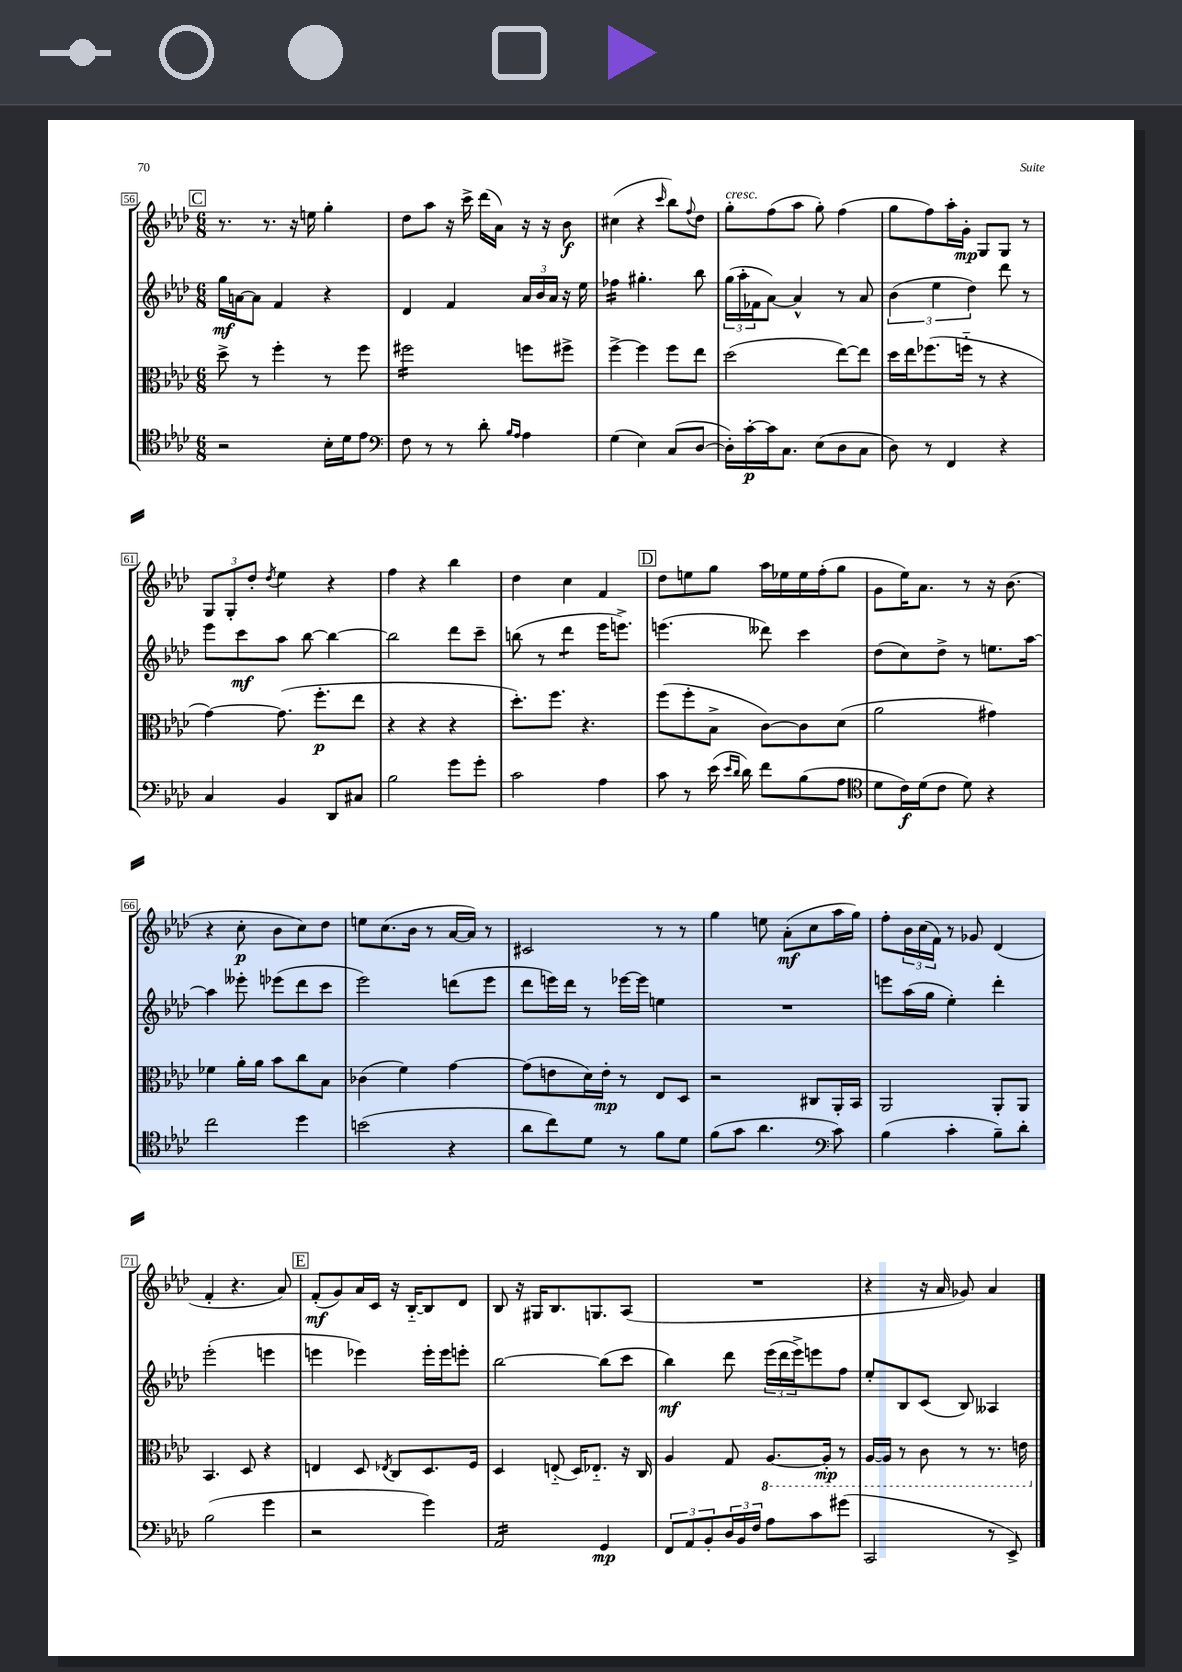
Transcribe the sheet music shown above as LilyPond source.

<<
\new StaffGroup <<
\new Staff = "s0" {
    \clef treble \key aes \major \numericTimeSignature \time 6/8
    \mark \markup { \box "C" } r8. r8. r16 e''16 g''4-. |
    des''8 aes''8 r16 c'''16-> des'''16( aes'16) r16 r16 bes'8\f |
    cis''4( r4 \grace { c'''16 } bes''8) \appoggiatura { f''8 } des''8 |
    g''8-.^\markup { \italic "cresc." } f''8( aes''8 g''8-.) f''4( |
    g''8 f''8) aes''16-. g'16-.\mp g8 g8 r8 |
    \tuplet 3/2 { g8 g8-. des''8-. } \acciaccatura { des''8 } ees''4 r4 |
    f''4 r4 bes''4 |
    des''4 c''4 f'4 |
    \mark \markup { \box "D" } des''8 e''8 g''8 aes''16 ees''16 ees''16 f''16-.( g''8 |
    g'8 ees''16) aes'8. r8 r16 bes'8.( |
    r4 c''8-.\p bes'8 c''8) des''8 |
    e''8 c''8.( bes'16 r8 aes'16~ aes'16) r8 |
    cis'2 r8 r8 |
    g''4 e''8 aes'8-.\mf( c''8 aes''16 g''16) |
    f''8-. \tuplet 3/2 { bes'16 c''16( f'16) } r8 ges'8 des'4( |
    f'4-. r4. aes'8) |
    \mark \markup { \box "E" } f'8-.\mf( g'8) aes'16 c'16 r16 bes16~-_ bes8 des'8 |
    bes8 r16 gis16 bes8. g8. aes8( |
    R2. |
    r4 r16 aes'16 ges'8) aes'4 \bar "|." |
}
\new Staff = "s1" {
    \clef treble \key aes \major \numericTimeSignature \time 6/8
    \mark \markup { \box "C" } g''16\mf a'16~ a'8 f'4 r4 |
    des'4 f'4 \tuplet 3/2 { aes'16 bes'16 aes'16 } r16 ees''16 |
    fes''4:16 gis''4.-. bes''8 |
    \tuplet 3/2 { g''16( aes''16-. fes'16 } aes'8~) aes'4-^ r8 aes'8 |
    \tuplet 3/2 { bes'4( ees''4 des''4) } des'''8 r8 |
    ees'''8 c'''8\mf aes''8 bes''8~ bes''4~ |
    bes''2 des'''8 c'''8-- |
    b''8( r8 des'''4:8 ees'''16 e'''8.->) |
    \mark \markup { \box "D" } e'''4.( deses'''8) c'''4 |
    des''8( c''8) des''8-> r8 e''8. aes''16~ |
    aes''4 eeses'''8-. ees'''8( des'''8 c'''8 |
    ees'''2) d'''8( ees'''8 |
    des'''8 e'''16) des'''16 r8 ees'''16~ ees'''16 e''4 |
    R2. |
    e'''8 aes''16( g''16 ees''4-.) des'''4-. |
    ees'''2-.( e'''4 |
    \mark \markup { \box "E" } e'''4 ees'''4) ees'''16-. ees'''16 e'''8-. |
    bes''2~ bes''8( c'''8 |
    bes''4\mf) des'''8 \tuplet 3/2 { ees'''16( des'''16 ees'''16->) } e'''8 f''8 |
    ees''8-. bes8 c'8( bes8) aeses4 \bar "|." |
}
\new Staff = "s2" {
    \clef alto \key aes \major \numericTimeSignature \time 6/8
    \mark \markup { \box "C" } des''8-> r8 f''4-. r8 f''8 |
    fis''2:16 f''8 fis''8-> |
    f''4~-> f''4 f''8 ees''8 |
    des''2( ees''8~) ees''8 |
    des''16 ees''16 fes''8.( f''16-_ r8 r4 |
    g'4~) g'8.( f''8.-.\p ees''8 |
    r4 r4 r4 |
    des''8.-.) f''8. r4. |
    \mark \markup { \box "D" } f''8( f''8-. bes8-> c'8~) c'8 des'8( |
    aes'2 gis'4) |
    fes'4 aes'16-. aes'16 bes'8 c''8 bes8 |
    ces'4( f'4) g'4~ |
    g'8( e'8 des'16) e'16-.\mp r8 ees8 des8 |
    r2 cis8 aes,16-. bes,16 |
    aes,2 aes,8-. aes,8 |
    bes,4. des8 r4 |
    \mark \markup { \box "E" } e4 des8 \acciaccatura { ees8 } c8 des8. f16 |
    des4 e8-_( des16) ees8.-_ r16 c16 |
    aes4 g8 \ottava #-1 aes,8.~ aes,16-.\mp r8 |
    aes,16~ aes,16 r8 c8 r8 r8. e16 \ottava #0 \bar "|." |
}
\new Staff = "s3" {
    \clef tenor \key aes \major \numericTimeSignature \time 6/8
    \mark \markup { \box "C" } r2 bes16-. des'16 ees'8 |
    \clef bass f8 r8 r8 des'8-. \grace { bes16 aes16 } aes4 |
    g4( ees4) c8( des8~ |
    des16-.) c'16~-.\p c'16 c8. ees8( des8 c8 |
    des8) r8 f,4 r4 |
    c4 bes,4 des,8 cis8 |
    bes2 g'8 g'8-. |
    c'2 aes4 |
    \mark \markup { \box "D" } c'8 r8 ees'16( \grace { ees'16 des'16 } des'16) f'8 bes8( aes8 |
    \clef tenor des'8 c'16\f) des'16( c'8 des'8) r4 |
    c''2 des''4 |
    b'2( r4 |
    aes'8 c''8) des'8 r8 f'8 des'8 |
    f'8( g'8 aes'4. \clef bass c'8) |
    bes4( c'4-. bes8--) des'8-. |
    bes2( g'4 |
    \mark \markup { \box "E" } r2 g'4) |
    aes,2:16 g,4\mp |
    \tuplet 3/2 { f,8 aes,8 bes,8-. } \tuplet 3/2 { des16 bes,16 f16 } aes8 c'8 gis'8( |
    c,2 r8 ees,8->) \bar "|." |
}
>>
>>
\layout { \context { \Score currentBarNumber = #56 \override BarNumber.stencil = #(make-stencil-boxer 0.1 0.3 ly:text-interface::print) } }
